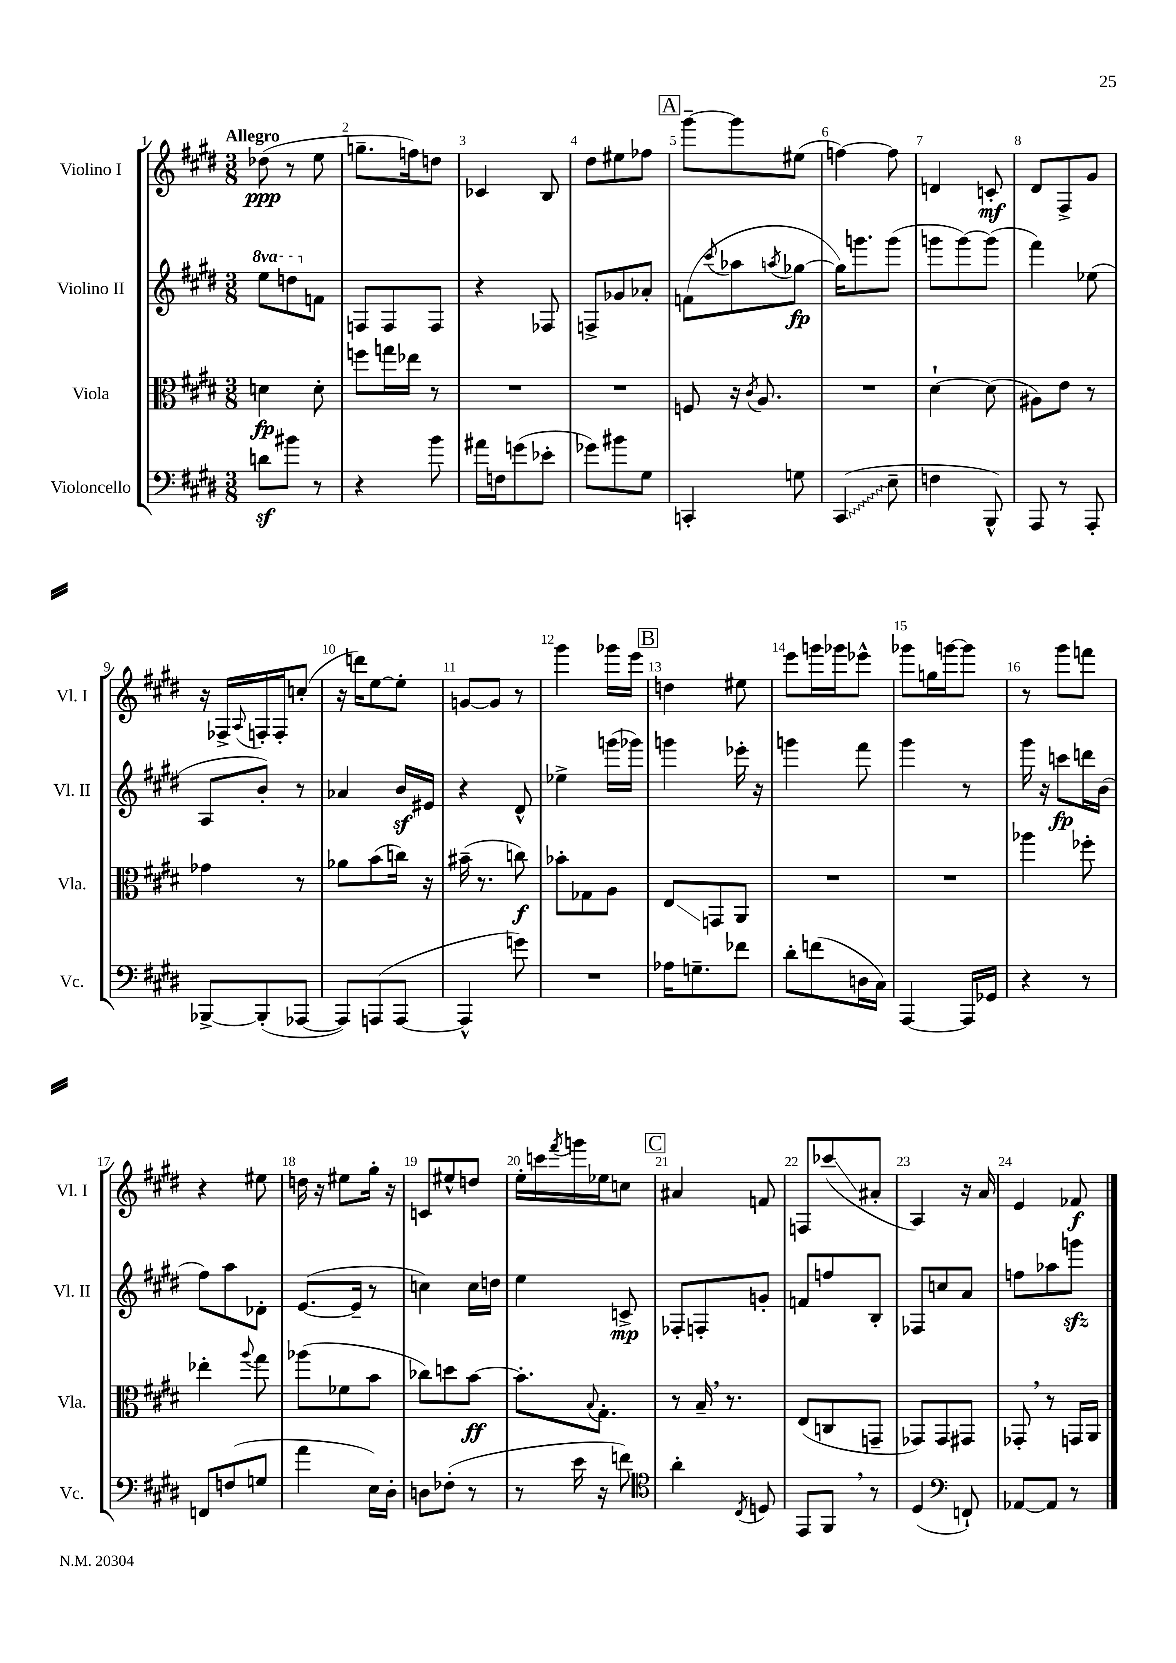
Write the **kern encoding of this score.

**kern	**kern	**kern	**kern
*staff4	*staff3	*staff2	*staff1
*clefF4	*clefC3	*clefG2	*clefG2
*k[f#c#g#d#]	*k[f#c#g#d#]	*k[f#c#g#d#]	*k[f#c#g#d#]
*M3/8	*M3/8	*M3/8	*M3/8
8d	4d	8eee	(8dd-
8b#	.	8ddd	8r
8r	8d'	8f	8ee
=	=	=	=
4r	8ff	8F	8.gg~
.	16gg	8F	.
.	16ee-	.	16ff)
8b	8r	8F	8dd
=	=	=	=
16a#	4.r	4r	4c-
16F	.	.	.
(8g	.	.	.
8e-'	.	8F-	8B
=	=	=	=
8g-)	4.r	8F^	8dd#
8b#	.	8g-	8ee#
8G#	.	8a-'	8ff-
=	=	=	=
4CC'	8F	(8f	[8ggg#~
.	.	8qccc#	.
.	16r	8aa-	8ggg#]
.	8qc#	.	.
.	8.A	.	.
.	.	8qaa	.
8G	.	[8gg-	(8ee#
=	=	=	=
(4CC#	4.r	16gg-])	[4ff)
.	.	8.ggg	.
8E~	.	(8ggg	8ff]
=	=	=	=
4F	[4d#`	8ggg	4d
.	.	[8ggg)	.
8BBB^^)	(8d#]	(8ggg]	8c'
=	=	=	=
8AAA	8A#)	4fff#)	8d#
8r	8e	.	8F#^
8AAA'	8r	(8ee-	8g#
=	=	=	=
[8BBB-^	4g-	8A	16r
.	.	.	16F-^
.	.	.	8qqA
(8BBB-']	.	8b')	16F'
.	.	.	16F'
[8AAA-	8r	8r	(8cc'
=	=	=	=
8AAA-])	8a-	4a-	16r
.	.	.	16ddd)
(8AAA	(8b	.	[8ee
[8AAA	16cc)	16b	8ee']
.	16r	16e#	.
=	=	=	=
4AAA^^]	(16b#~	4r	[8g
.	8.r	.	.
.	.	.	8g]
8g)	8cc)	8d#^^	8r
=	=	=	=
4.r	8b-'	4ee-^	4ggg#
.	8G-	.	.
.	8A	(16ggg	16ggg-
.	.	16ggg-)	16eee
=	=	=	=
16A-	8E	4ggg	4dd
8.G~	.	.	.
.	8GG	.	.
8f-	8AA	16eee-'	8ee#
.	.	16r	.
=	=	=	=
8d#'	4.r	4ggg	8eee
(8f	.	.	16ggg
.	.	.	16ggg-
16D	.	8fff#	8eee-^^
16C#)	.	.	.
=	=	=	=
[4AAA	4.r	4ggg#	8ggg-
.	.	.	16gg
.	.	.	[16ggg
16AAA]	.	8r	8ggg]
16GG-	.	.	.
=	=	=	=
4r	4aa-	16ggg#	8r
.	.	16r	.
.	.	8ccc	8ggg#
8r	8ff-'	16ddd	8fff
.	.	(16b	.
=	=	=	=
8FF	4ee-'	8ff#)	4r
(8F	.	8aa	.
.	8qqaa	.	.
8G	8gg#	8d-'	8ee#
=	=	=	=
4a	(8aa-	([8.e	16dd
.	.	.	16r
.	8f-	.	8ee#
.	.	16e~]	.
16E)	8b	8r	16gg#'
16D#'	.	.	16r
=	=	=	=
8D	8cc-)	4cc)	8c
(8F-'	8dd	.	8ee#^^
8r	[8b	16cc	8dd
.	.	16dd	.
=	=	=	=
8r	8.b']	4ee	16ee'
.	.	.	16ccc
.	.	.	8qfff#
16e	.	.	16ggg
.	8qqB	.	.
16r	8.G#'	.	16ee-
8f)	.	8c^	8cc
=	=	=	=
*clefC4	*	*	*
4a'	8r	8F-'	4a#
.	16B~	8F'	.
.	8.r	.	.
8qC#	.	.	.
8D	.	8g'	8f
=	=	=	=
8EE	(8E	8f	8F
8FF#	8C	8ff	(8ccc-
8r	8GG~	8B'	8a#'
=	=	=	=
(4D#	8GG-)	8F-	4A)
.	8GG-	8cc	.
*clefF4	*	*	*
8FF`)	8GG#	8a	16r
.	.	.	16a
=	=	=	=
[8AA-	8GG-'	8ff	4e
8AA-]	8r	8aa-	.
8r	16GG	8ggg	8f-
.	16AA	.	.
==	==	==	==
*-	*-	*-	*-
